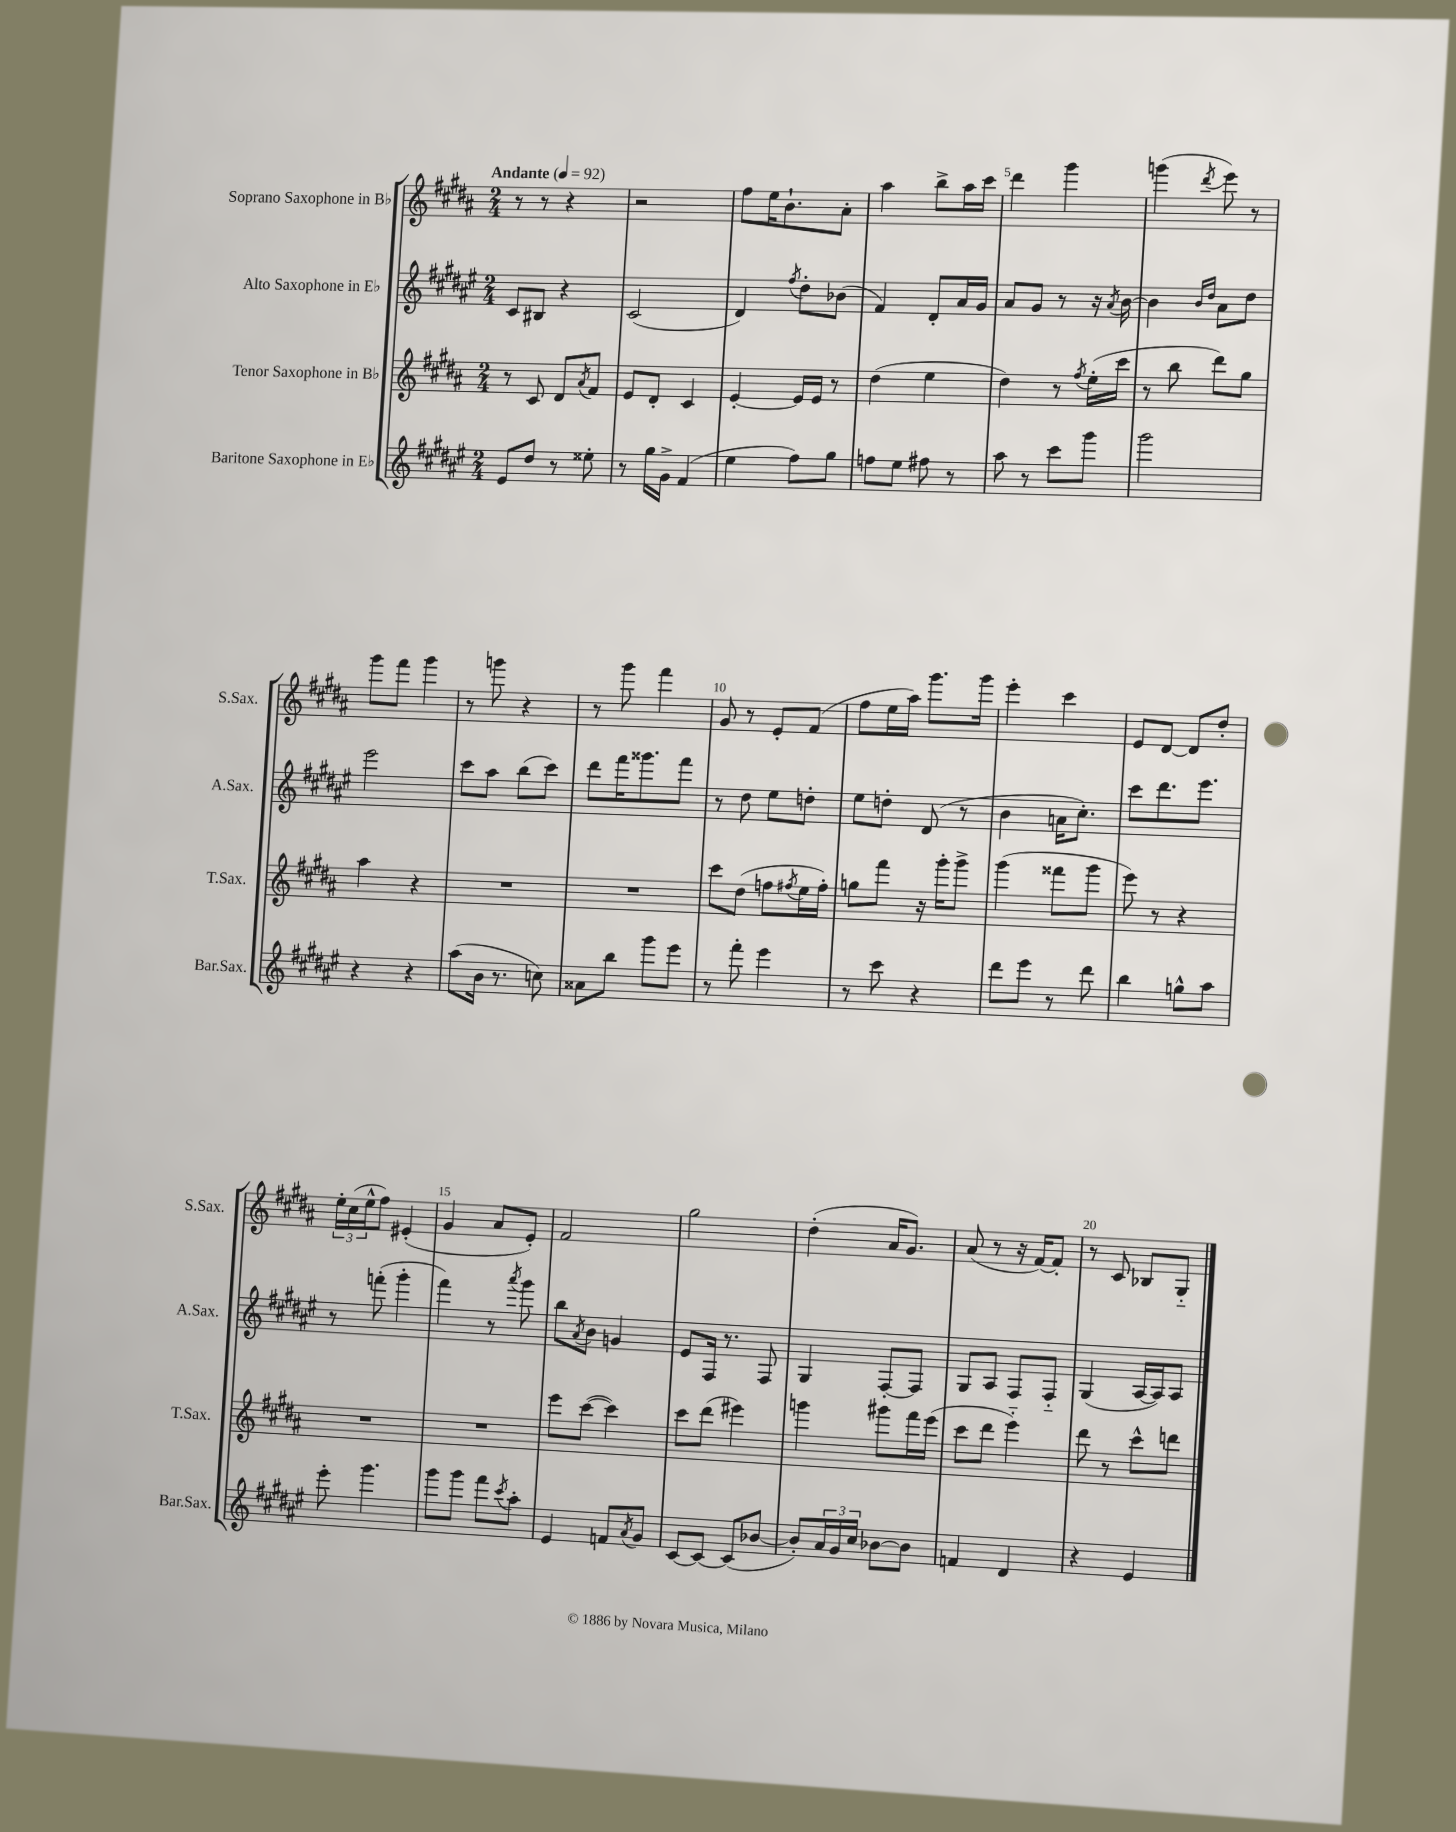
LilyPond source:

<<
\new StaffGroup <<
\new Staff = "s0" \with { instrumentName = "Soprano Saxophone in Bb" shortInstrumentName = "S.Sax." } {
    \clef treble \key b \major \numericTimeSignature \time 2/4 \tempo "Andante" 4 = 92
    r8 r8 r4 |
    r2 |
    fis''8 e''16 b'8.-! ais'8-. |
    ais''4 b''8-> ais''16 cis'''16 |
    dis'''4 gis'''4 |
    g'''4( \acciaccatura { dis'''8 } e'''8) r8 |
    gis'''8 fis'''8 gis'''4 |
    r8 g'''8 r4 |
    r8 gis'''8 fis'''4 |
    gis'8 r8 e'8-. fis'8( |
    fis''8 e''16 ais''16) gis'''8. gis'''16 |
    e'''4-. cis'''4 |
    e'8 dis'8~ dis'8 dis''8-. |
    \tuplet 3/2 { e''16-. cis''16( e''16-^ } fis''8) eis'4-.( |
    gis'4 ais'8 e'8-.) |
    fis'2 |
    gis''2 |
    dis''4-.( ais'16 gis'8.) |
    ais'8( r8 r16 fis'16~) fis'8-. |
    r8 cis'8 bes8 gis8-_ \bar "|." |
}
\new Staff = "s1" \with { instrumentName = "Alto Saxophone in Eb" shortInstrumentName = "A.Sax." } {
    \clef treble \key fis \major \numericTimeSignature \time 2/4
    cis'8 bis8 r4 |
    cis'2( |
    dis'4) \acciaccatura { fis''8 } dis''8-. bes'8( |
    fis'4) dis'8-. ais'16 gis'16 |
    ais'8 gis'8 r8 r16 \acciaccatura { ais'8 } b'16~ |
    b'4 \grace { b'16 dis''16 } ais'8 dis''8 |
    eis'''2 |
    cis'''8 ais''8 b''8( cis'''8) |
    dis'''8 fis'''16 gisis'''8. fis'''8 |
    r8 dis''8 eis''8 d''8-. |
    eis''8 d''8-. dis'8( r8 |
    b'4 a'16 cis''8.-.) |
    cis'''8 dis'''8. eis'''8. |
    r8 f'''8-.( gis'''4-. |
    fis'''4) r8 \acciaccatura { ais'''8 } gis'''8 |
    b''8 \acciaccatura { ais'8 } b'8 g'4 |
    eis'8 fis16 r8. fis8 |
    gis4 fis8~-. fis8 |
    gis8 ais8 fis8 fis8-_ |
    gis4( ais16~ ais16) ais8 \bar "|." |
}
\new Staff = "s2" \with { instrumentName = "Tenor Saxophone in Bb" shortInstrumentName = "T.Sax." } {
    \clef treble \key b \major \numericTimeSignature \time 2/4
    r8 cis'8 dis'8 \acciaccatura { ais'8 } fis'8 |
    e'8 dis'8-. cis'4 |
    e'4~-. e'16 e'16 r8 |
    dis''4( e''4 |
    dis''4) r8 \acciaccatura { fis''8 } e''16-.( cis'''16 |
    r8 b''8 dis'''8) gis''8 |
    ais''4 r4 |
    R2 |
    R2 |
    cis'''8 dis''8( f''8 \acciaccatura { fis''8 } e''16 fis''16-.) |
    g''8 fis'''8 r16 gis'''16-. gis'''8-> |
    gis'''4( fisis'''8 gis'''8 |
    e'''8) r8 r4 |
    R2 |
    R2 |
    e'''8 cis'''8~( cis'''4) |
    cis'''8 dis'''8( eis'''4) |
    g'''4 gis'''8 fis'''16 e'''16( |
    cis'''8 dis'''8 e'''4-_) |
    dis'''8 r8 cis'''8-^ d'''8 \bar "|." |
}
\new Staff = "s3" \with { instrumentName = "Baritone Saxophone in Eb" shortInstrumentName = "Bar.Sax." } {
    \clef treble \key fis \major \numericTimeSignature \time 2/4
    eis'8 dis''8 r8 eisis''8-. |
    r8 gis''16 gis'16-> fis'4( |
    eis''4 fis''8) gis''8 |
    f''8 eis''8 fis''8 r8 |
    ais''8 r8 cis'''8 gis'''8 |
    gis'''2 |
    r4 r4 |
    ais''8( b'16 r8. c''8) |
    aisis'8 b''8 gis'''8 eis'''8 |
    r8 fis'''8-. eis'''4 |
    r8 cis'''8 r4 |
    dis'''8 eis'''8 r8 dis'''8 |
    b''4 g''8-^ ais''8 |
    eis'''8-. gis'''4. |
    gis'''8 gis'''8 fis'''8 \acciaccatura { cis'''8 } ais''8-. |
    eis'4 f'8 \acciaccatura { ais'8 } gis'8 |
    cis'8~ cis'8~ cis'8( bes'8~ |
    bes'8-.) \tuplet 3/2 { ais'16 gis'16 cis''16 } bes'8~ bes'8 |
    f'4 dis'4 |
    r4 eis'4 \bar "|." |
}
>>
>>
\layout { \context { \Score \override BarNumber.break-visibility = ##(#f #t #t) barNumberVisibility = #(every-nth-bar-number-visible 5) } }
